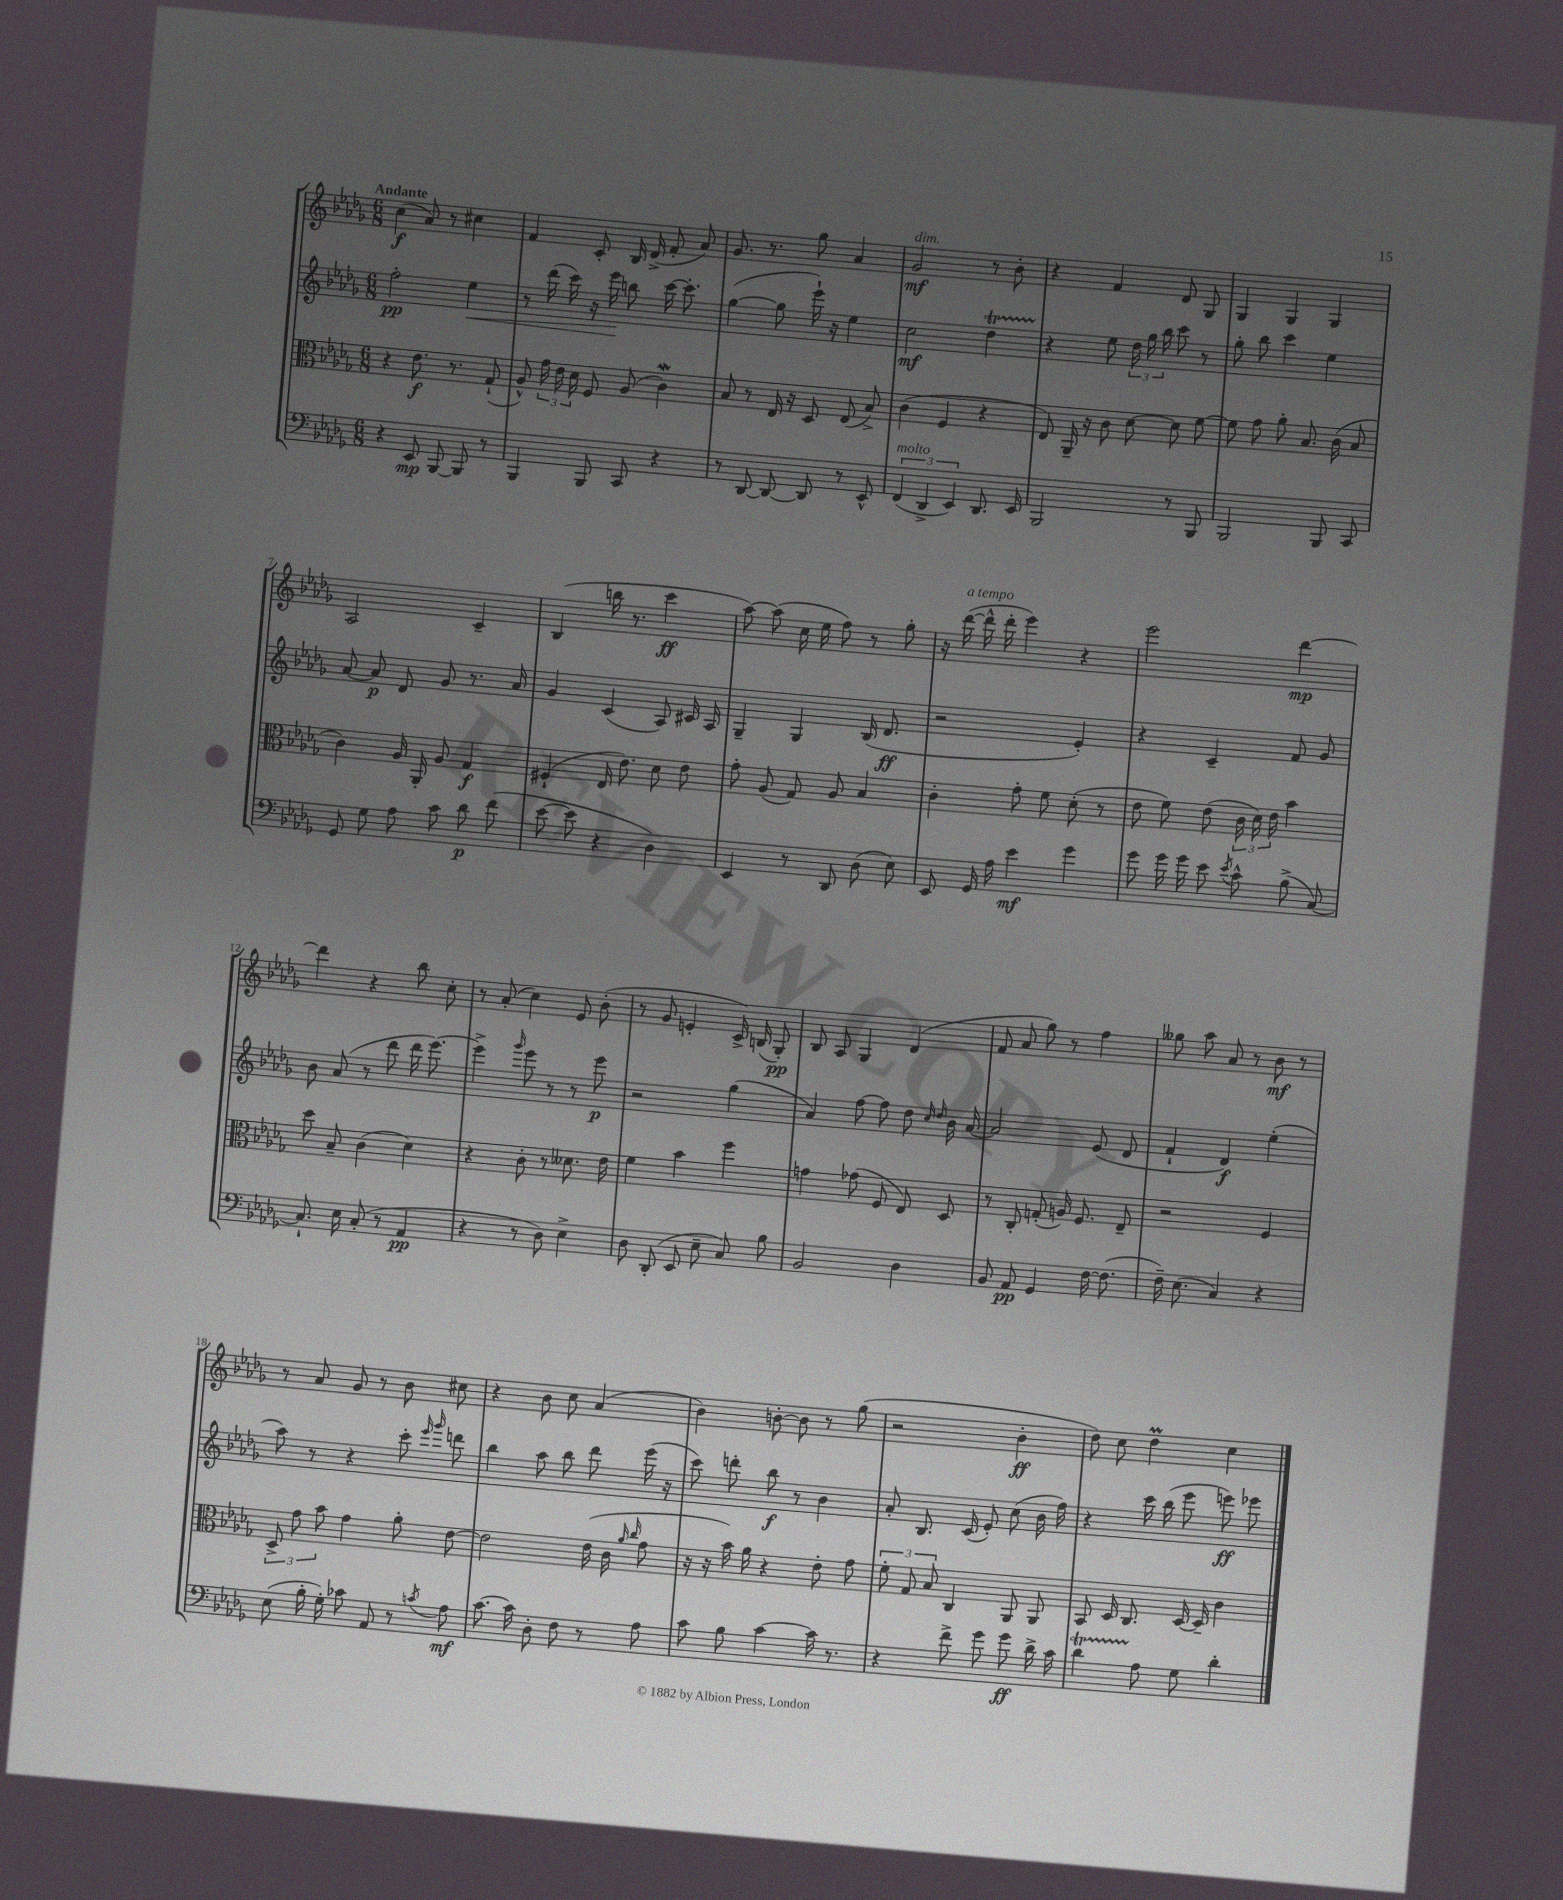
<<
\new StaffGroup <<
\new Staff = "s0" {
    \clef treble \key des \major \numericTimeSignature \time 6/8 \tempo "Andante"
    \autoBeamOff c''4\f( aes'8) r8 cis''4 |
    f'4 c'8-. bes16 des'16->( f'8-. aes'8) |
    ges'8. r8. ges''8 aes'4 |
    ges'2\mf^\markup { \italic "dim." } r8 bes'8-. |
    r4 f'4 des'8 ges8 |
    ges4 ges4 ges4 |
    aes2 c'4-- |
    bes4( b''16 r8. c'''4\ff |
    aes''8~) aes''8( c''16 ees''16 f''8) r8 ges''8-. |
    r16 des'''16~^\markup { \italic "a tempo" }( des'''16-^ des'''16-. ees'''4) r4 |
    ees'''2 des'''4~\mp |
    des'''4 r4 bes''8 c''8-. |
    r8 aes'8-.( c''4) ees'8 bes'8-.( |
    r8 ges'8 e'4-. c'16->) b16( ges8-.\pp) |
    bes8 aes8 ges4 des'4( |
    f'8 aes'8 ges''8) r8 f''4 |
    geses''8 aes''8 aes'8 r8 bes'8\mf r8 |
    r8 aes'8 ges'8 r8 bes'8 cis''8 |
    r4 bes'8 c''8 aes'4( |
    bes'4) b'8~-. b'8 r8 ges''8( |
    r2 bes'4-.\ff |
    des''8) c''8 des''4\prall c''4 \bar "|." |
}
\new Staff = "s1" {
    \clef treble \key des \major \numericTimeSignature \time 6/8
    \autoBeamOff f''2-.\pp ees''4\< |
    r8 des'''16( c'''16) r16 ees'''16\! b''8 c'''16~ c'''8.-. |
    ges''4~( ges''8 ees'''16-!) r16 ees''4 |
    c''2\mf des''4\startTrillSpan |
    r4\stopTrillSpan ees''8 \tuplet 3/2 { des''16 ges''16 bes''16 } c'''8 r8 |
    ges''8-. bes''8 c'''4 ees''4 |
    aes'8~ aes'8\p des'8 ges'8 r8. aes'16 |
    ges'4 c'4( aes8) cis'16 aes16 |
    ges4-- ges4 bes16( des'8.\ff |
    r2 ees'4-.) |
    r4 c'4-- f'8 ges'8 |
    bes'8 aes'8( r8 des'''8 des'''16 ees'''8.~) |
    ees'''4-> \grace { ges'''16 } ees'''8 r8 r8 ees'''8\p |
    r2 ges''4( |
    aes'4) f''8~ f''8 des''8 \grace { c''16 des''16 } bes'16 aes'16~ |
    aes'2 ees'8( des'8 |
    f'4-! des'4\f) ees''4-.( |
    aes''8) r8 r4 c'''8-. \grace { ees'''16 ges'''16 } d'''8 |
    bes''4 aes''8 bes''8 des'''8 ees'''16( r16 |
    c'''8) d'''8-. bes''8\f r8 bes'4 |
    aes'8-. bes8. c'16( ees'8-.) c''8( bes'16 f''16) |
    r4 c'''16 bes''16( ees'''8 e'''8\ff) ees'''8 \bar "|." |
}
\new Staff = "s2" {
    \clef alto \key des \major \numericTimeSignature \time 6/8
    \autoBeamOff r4 ees'8.\f r8. ges8-!( |
    aes8-^) \tuplet 3/2 { ges'16 ees'16 des'16 } f8 aes8( c'4\mordent) |
    bes8 r8 ees16 r16 des8 ees8( bes8->) |
    c'4( f4 r4 |
    ees8) aes,16-- r16 c'8 des'8~ des'8 f'8~ |
    f'8 ges'8 aes'8-. bes8. c'16( bes8 |
    c'4) aes16 aes,16-. aes8 ges4\f |
    fis4-!( ees16 ees'8.) des'8 ees'8 |
    ges'8-. aes8( ges8) aes8 bes4 |
    c'4-. ges'8-. f'8 des'8-.( r8 |
    ees'8 f'8) ees'8( \tuplet 3/2 { c'16 des'16) ees'16 } bes'4 |
    des''8 bes8-- c'4( des'4) |
    r4 c'8-. r8 deses'8. ees'16 |
    f'4 bes'4 f''4 |
    g'4 ges'8( f8 ees8) des8 |
    r8 c8-. g8-.( a16) f8. ees8-- |
    r2 f4 |
    \tuplet 3/2 { des8-> ges'8 bes'8 } ges'4 aes'8-. ees'8~ |
    ees'2 ees'16( c'16 \grace { aes'16 c''16 } ges'8 |
    r16 r16 bes'16) aes'16 r4 ees'8-. ges'8 |
    \tuplet 3/2 { f'8-. ges8 bes8 } c4 aes,8 aes,8 |
    bes,8 des16 c8. des16~ des16-- c'4 \bar "|." |
}
\new Staff = "s3" {
    \clef bass \key des \major \numericTimeSignature \time 6/8
    \autoBeamOff r4 ees,8\mp bes,,8~ bes,,8 r8 |
    bes,,4 bes,,8 c,8 r4 |
    r8 des,8~ des,8~ des,8 r8 ees,8-^ |
    \tuplet 3/2 { f,4^\markup { \italic "molto" }( des,4-> ees,4) } des,8. ees,16 |
    bes,,2 r8 bes,,8 |
    bes,,2 bes,,8 c,8 |
    ges,8 ges8 aes8 c'8 des'8\p f'8( |
    ees'8~ ees'8 r4 des4) |
    ees,4 r8 des,8 des8( ees8) |
    ees,8 ges,16 aes16 ees'4\mf ges'4 |
    ges'8 ges'16 ges'16 ees'8 \acciaccatura { ees'8 } c'8-^ bes8->( c8~) |
    c8.-! ees16 c8-.( r8 aes,4\pp |
    r4 r8 des8) ees4-> |
    des8 des,8-.( ees,8 ees8-- c8) bes8 |
    bes,2 des4 |
    bes,8 aes,8\pp ges,4 f16~ f8.( |
    f16--) ees8.( c4) r4 |
    ees8( bes16-. ges16-.) ces'8 aes,8 r8 \acciaccatura { c'8 } aes8\mf |
    c'8.~ c'16 des8-. f8 r8 aes8 |
    c'8 bes8 c'4~ c'16 r8. |
    r4 f'8-> ges'8 ges'8\ff des'16-> c'16 |
    des'4\startTrillSpan aes8\stopTrillSpan ges8 des'4-. \bar "|." |
}
>>
>>
